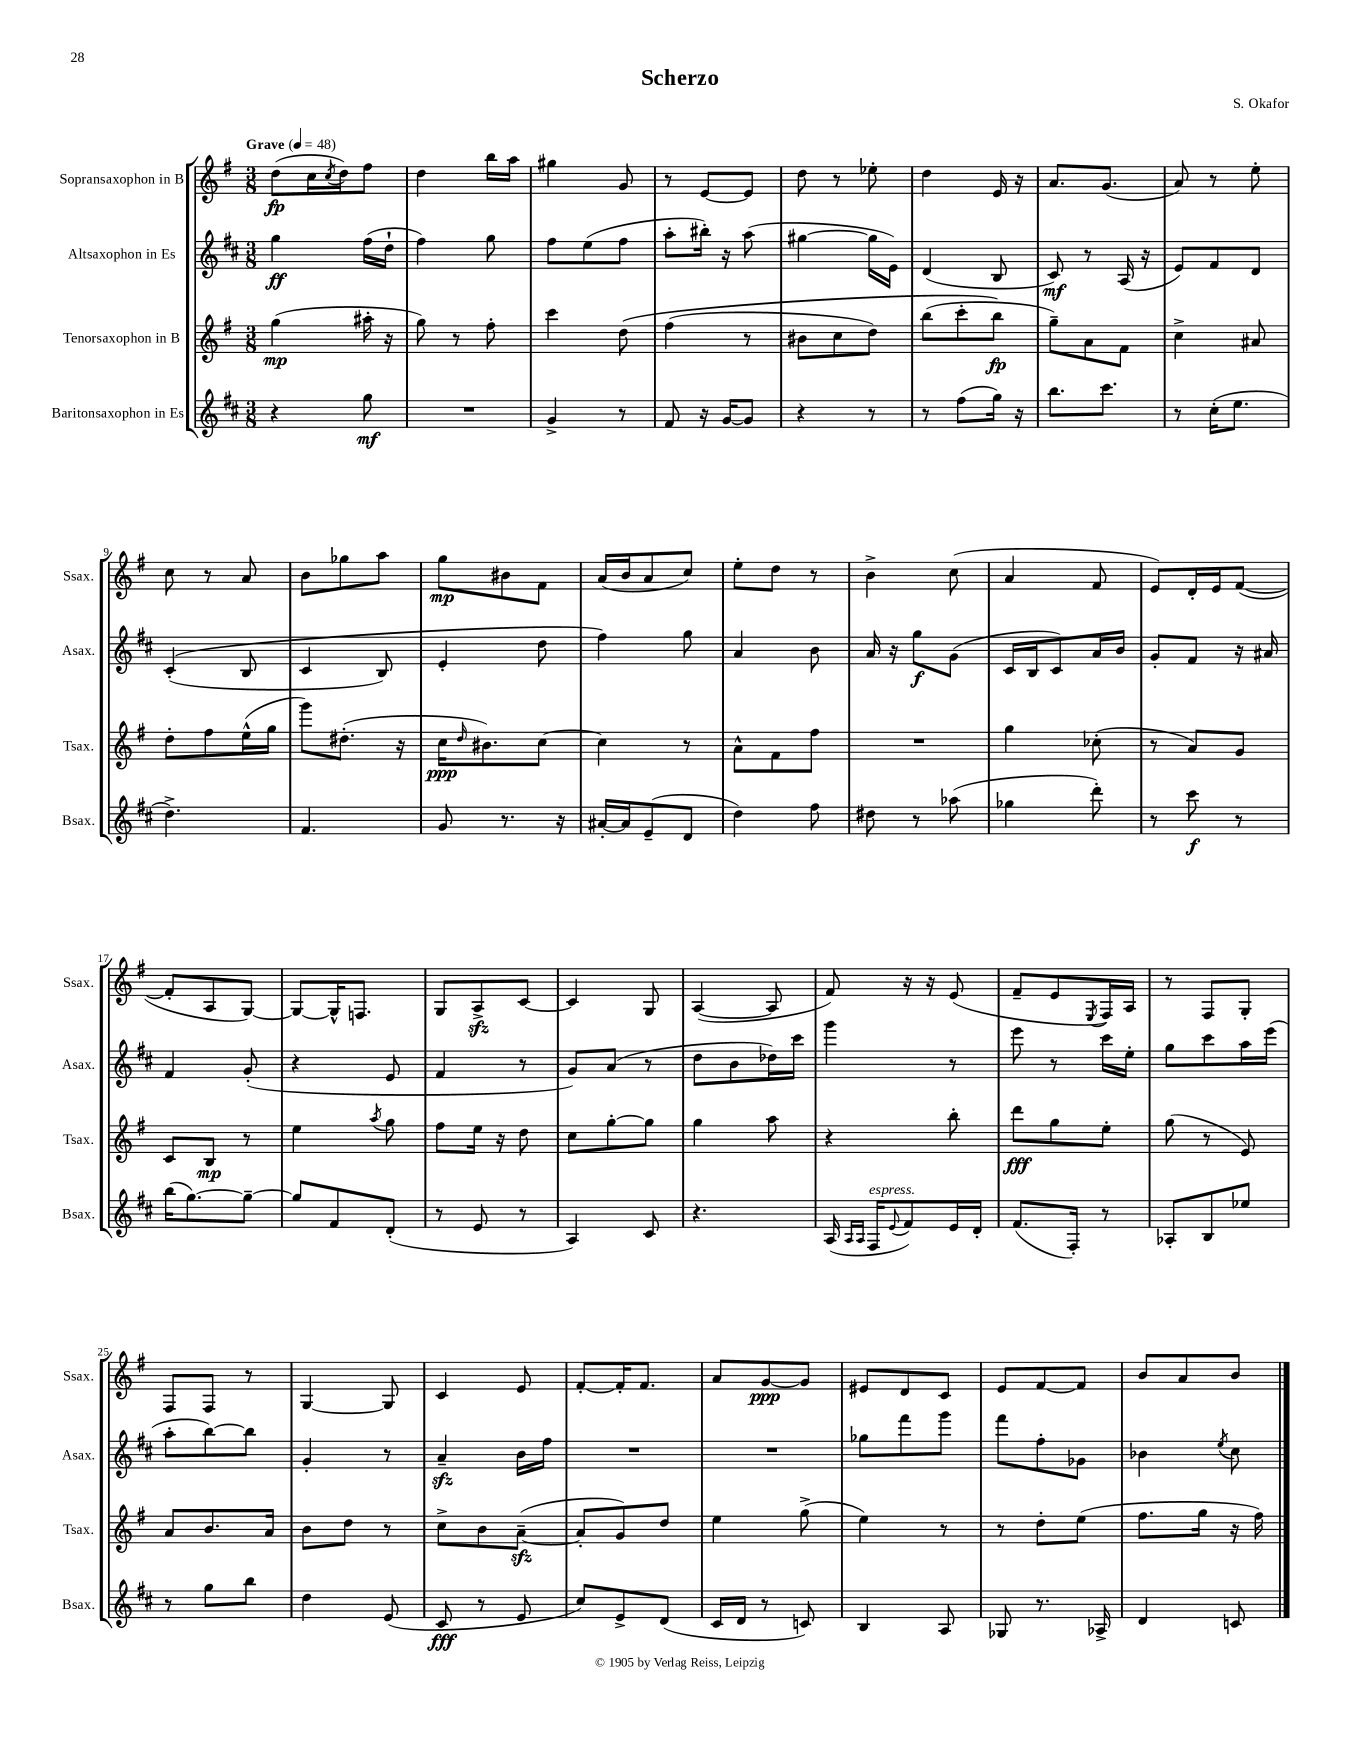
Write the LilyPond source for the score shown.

\header { title = "Scherzo" composer = "S. Okafor" }
<<
\new StaffGroup <<
\new Staff = "s0" \with { instrumentName = "Sopransaxophon in B" shortInstrumentName = "Ssax." } {
    \clef treble \key g \major \numericTimeSignature \time 3/8 \tempo "Grave" 4 = 48
    d''8\fp( c''16 \acciaccatura { c''8 } d''16) fis''8 |
    d''4 b''16 a''16 |
    gis''4 g'8 |
    r8 e'8~ e'8 |
    d''8 r8 ees''8-. |
    d''4 e'16 r16 |
    a'8. g'8.( |
    a'8) r8 e''8-. |
    c''8 r8 a'8 |
    b'8 ges''8 a''8 |
    g''8\mp bis'8 fis'8 |
    a'16( b'16 a'8 c''8) |
    e''8-. d''8 r8 |
    b'4-> c''8( |
    a'4 fis'8 |
    e'8) d'16-. e'16 fis'8~( |
    fis'8-. a8 g8~) |
    g8~ g16-^ f8. |
    g8 a8->\sfz c'8~ |
    c'4 g8 |
    a4~( a8 |
    fis'8) r16 r16 e'8( |
    fis'8-- e'8 \acciaccatura { e8 } fis16) a16 |
    r8 fis8 g8-. |
    fis8 fis8 r8 |
    g4~ g8 |
    c'4 e'8 |
    fis'8~-. fis'16-. fis'8. |
    a'8 g'8~\ppp g'8 |
    eis'8 d'8 c'8 |
    e'8 fis'8~ fis'8 |
    b'8 a'8 b'8 \bar "|." |
}
\new Staff = "s1" \with { instrumentName = "Altsaxophon in Es" shortInstrumentName = "Asax." } {
    \clef treble \key d \major \numericTimeSignature \time 3/8
    g''4\ff fis''16( d''16-! |
    fis''4) g''8 |
    fis''8 e''8( fis''8 |
    a''8-. bis''16-.) r16 a''8( |
    gis''4~ gis''16 e'16) |
    d'4( b8 |
    cis'8\mf) r8 a16( r16 |
    e'8) fis'8 d'8 |
    cis'4-.(\( b8 |
    cis'4 b8) |
    e'4-. d''8 |
    fis''4\) g''8 |
    a'4 b'8 |
    a'16 r16 g''8\f g'8( |
    cis'16 b16 cis'8) a'16 b'16 |
    g'8-. fis'8 r16 ais'16 |
    fis'4 g'8-.( |
    r4 e'8 |
    fis'4 r8 |
    g'8) a'8( r8 |
    d''8 b'8 des''16) cis'''16 |
    g'''4 r8 |
    e'''8 r8 cis'''16 e''16-. |
    g''8 cis'''8 a''16 e'''16( |
    a''8-. b''8~) b''8 |
    g'4-. r8 |
    a'4--\sfz b'16 fis''16 |
    R4. |
    R4. |
    ges''8 fis'''8 g'''8 |
    fis'''8 fis''8-. ges'8 |
    bes'4 \acciaccatura { e''8 } cis''8 \bar "|." |
}
\new Staff = "s2" \with { instrumentName = "Tenorsaxophon in B" shortInstrumentName = "Tsax." } {
    \clef treble \key g \major \numericTimeSignature \time 3/8
    g''4\mp( ais''16-. r16 |
    g''8) r8 fis''8-. |
    c'''4 d''8\( |
    fis''4( r8 |
    bis'8 c''8 d''8) |
    b''8( c'''8-. b''8\fp\) |
    g''8--) a'8 fis'8 |
    c''4-> ais'8 |
    d''8-. fis''8 e''16-^( g''16 |
    g'''8) dis''8.-.( r16 |
    c''16\ppp \grace { d''16 } bis'8.) c''8~ |
    c''4 r8 |
    a'8-^ fis'8 fis''8 |
    R4. |
    g''4 ces''8-.( |
    r8 a'8) g'8 |
    c'8 b8\mp r8 |
    e''4 \acciaccatura { a''8 } g''8 |
    fis''8 e''16 r16 d''8 |
    c''8 g''8~-. g''8 |
    g''4 a''8 |
    r4 b''8-. |
    d'''8\fff g''8 e''8-. |
    g''8( r8 e'8) |
    a'8 b'8. a'16 |
    b'8 d''8 r8 |
    c''8-> b'8 a'8~--\sfz( |
    a'8-. g'8) d''8 |
    e''4 g''8->( |
    e''4) r8 |
    r8 d''8-. e''8( |
    fis''8. g''16 r16 fis''16) \bar "|." |
}
\new Staff = "s3" \with { instrumentName = "Baritonsaxophon in Es" shortInstrumentName = "Bsax." } {
    \clef treble \key d \major \numericTimeSignature \time 3/8
    r4 g''8\mf |
    R4. |
    g'4-> r8 |
    fis'8 r16 g'16~ g'8 |
    r4 r8 |
    r8 fis''8( g''16) r16 |
    b''8. cis'''8. |
    r8 cis''16-.( e''8. |
    d''4.->) |
    fis'4. |
    g'8 r8. r16 |
    ais'16~-. ais'16 e'8--( d'8 |
    d''4) fis''8 |
    dis''8 r8 aes''8( |
    ges''4 d'''8-.) |
    r8 cis'''8\f r8 |
    b''16( g''8.~) g''8~-- |
    g''8 fis'8 d'8-.( |
    r8 e'8 r8 |
    a4) cis'8 |
    r4. |
    a16( \grace { a16 a16 } fis16^\markup { \italic "espress." } \appoggiatura { e'8 } fis'8) e'16 d'16-. |
    fis'8.( fis16-.) r8 |
    aes8-. b8 ees''8 |
    r8 g''8 b''8 |
    d''4 e'8( |
    cis'8\fff r8 e'8 |
    cis''8) e'8-> d'8( |
    cis'16 d'16 r8 c'8) |
    b4 a8 |
    ges8 r8. aes16-> |
    d'4 c'8 \bar "|." |
}
>>
>>
